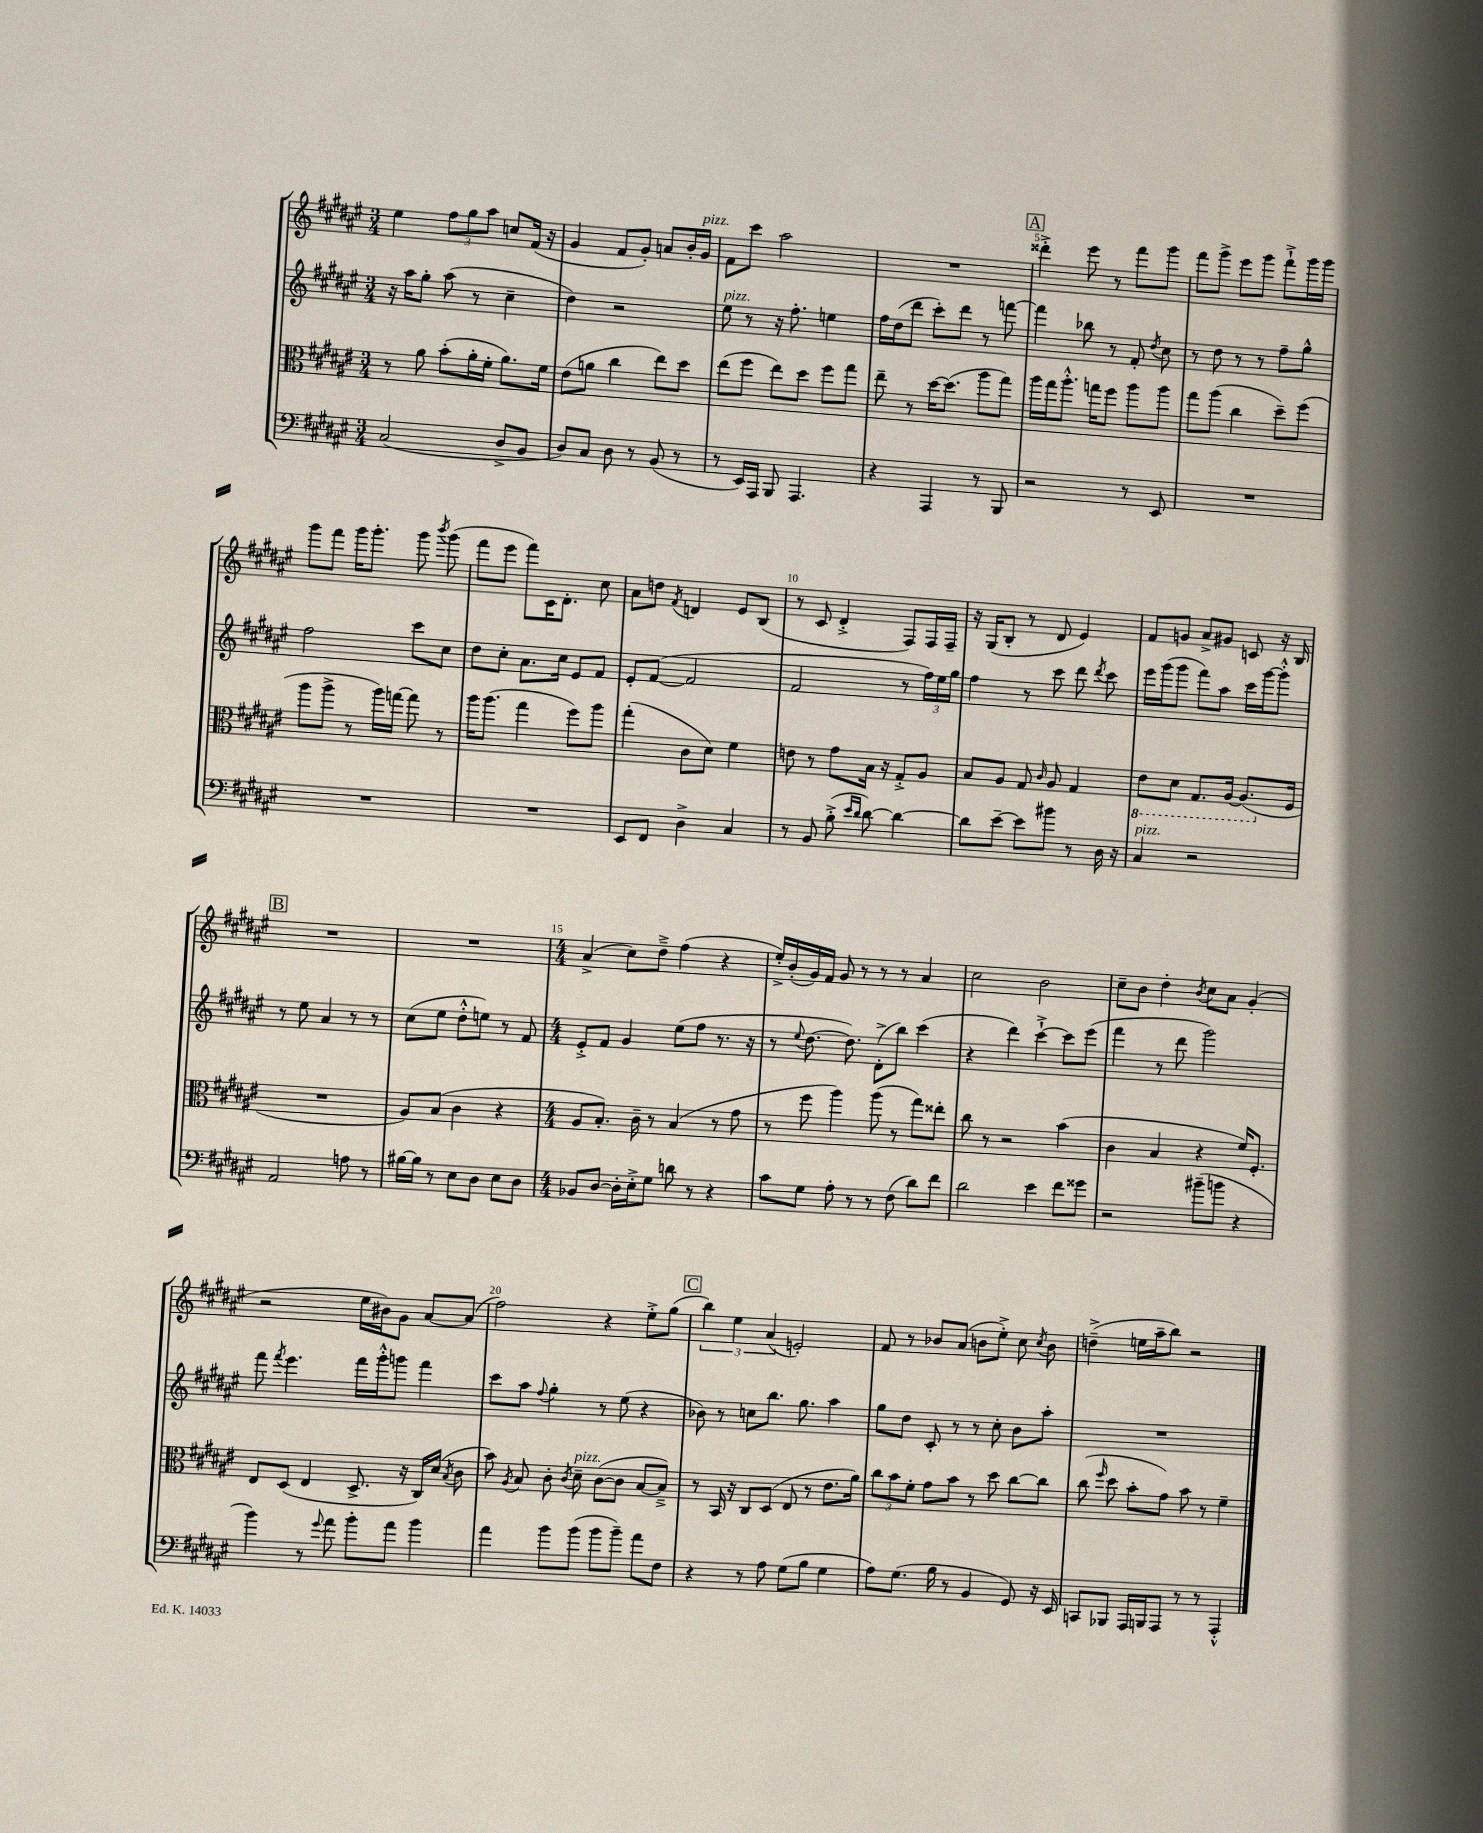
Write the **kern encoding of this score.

**kern	**kern	**kern	**kern
*staff4	*staff3	*staff2	*staff1
*clefF4	*clefC3	*clefG2	*clefG2
*k[f#c#g#d#a#e#]	*k[f#c#g#d#a#e#]	*k[f#c#g#d#a#e#]	*k[f#c#g#d#a#e#]
*M3/4	*M3/4	*M3/4	*M3/4
(2C#	8r	16r	4ee#
.	.	16aa#	.
.	8a#	8gg#'	.
.	(8b'	(8aa#	12ff#
.	.	.	12gg#
.	16a#'	8r	.
.	.	.	12aa#
.	16f#'	.	.
8D#^	8.a#)	4cc#~	8cc
8BB	.	.	(16f#
.	16f#	.	16r
=	=	=	=
8D#)	(8e#	4dd#)	4g#
8C#	8a	.	.
8D#	4cc#	2r	8f#
8r	.	.	8g#')
(8BB	8ee#)	.	8a
8r	8dd#	.	16b'
.	.	.	16g#
=	=	=	=
8r	(8ee#	8ee#	8f#
16EE#)	8ff#	8r	8ccc#
16AAA#	.	.	.
8BBB	8ee#)	16r	2aa#
.	.	8.ff#'	.
4.AAA#	8dd#	.	.
.	8ff#	4ee	.
.	8gg#	.	.
=	=	=	=
4r	8ee#~	16ff#	2.r
.	.	(16dd#	.
.	8r	8ddd#	.
4AAA#	[16dd#	8ccc#')	.
.	(8.dd#]	.	.
.	.	8ddd#	.
8r	8aa#	8r	.
8BBB	8gg#)	[8fff	.
=	=	=	=
2r	16aa#	4fff]	4ddd##'^
.	16gg#	.	.
.	8.aa#'^^	.	.
.	.	8bb-	8eee#
.	16gg	.	.
.	8ff#	8r	8r
8r	8aa#	8f#'	8fff#
.	.	8qdd#	.
8EE#	8aa#	8cc#	8ggg#
=	=	=	=
2.r	8gg#	8r	8fff#
.	(8aa#	8dd#	8ggg#^
.	4cc#	8r	8eee#
.	.	8r	8ggg#
.	8dd#~)	8ff#~	8fff#`^
.	(8ff#	8gg#^^	16ggg#
.	.	.	16ggg#
=	=	=	=
2.r	8aa#	2ff#	8ggg#
.	8aa#^	.	8fff#
.	8r	.	16ggg#
.	.	.	8.ggg#'
.	16aa#)	.	.
.	[16gg	.	.
.	8gg]	8ccc#	8ggg#
.	.	.	8qbbb
.	8r	8cc#	(8ggg#
=	=	=	=
2.r	16aa#	8dd#	8fff#
.	(8.aa#	.	.
.	.	8cc#'	8eee#
.	4gg#	8.a#	8fff#)
.	.	.	16c#
.	.	16cc#	8.d#'
.	8ff#)	8e#	.
.	8aa#	8f#	8cc#
=	=	=	=
8EE#	(4gg#'	8e#'	8a#
8FF#	.	([8f#	8dd
.	.	.	8qf#
4D#^	8c#	2f#]	4d
.	8d#)	.	.
4C#	4f#	.	8e#
.	.	.	(8B
=	=	=	=
8r	8e	2f#	8r
8BB	8r	.	8c#
(8B'^	8g#	.	4d#'^
16qqe#	.	.	.
16qqd#	.	.	.
[8d#)	16B	.	.
.	16r	.	.
4d#_	8G#'^	8r	8F#)
.	8A#	24ff#)	16F#
.	.	24ee#	.
.	.	.	16F#~
.	.	24gg#	.
=	=	=	=
8d#]	8B	4ff#	16r
.	.	.	(16G#
[8e#~	8A#	.	8B'
8e#]	8G#	8r	8r
.	16qqc#	.	.
8b#	8A#	8ccc#	8d#
8r	4G#	8ddd#	4e#)
.	.	8qddd#	.
16D#	.	8ccc#	.
16r	.	.	.
=	=	=	=
4C#	8E#	16eee#	8f#
.	.	(16ggg#	.
.	8D#	8ggg#	8g
2r	8.GG#	8fff#)	8a#^
.	.	8aa#	8g#
.	[16AA#	.	.
.	(8.AA#]	16ccc#	8c
.	.	[16ggg#	.
.	.	8ggg#'^^]	16r
.	16F#	.	16B
=	=	=	=
2AA#	2.r	8r	2.r
.	.	8ee#	.
.	.	4a#	.
8A	.	8r	.
8r	.	8r	.
=	=	=	=
[16B#	8A#)	(8cc#	2.r
16B#]	.	.	.
8r	(8B	8ee#	.
8E#	4c#	8dd#'^^	.
8D#	.	8ee)	.
8E#	4r	8r	.
8D#	.	8f#	.
=	=	=	=
*M4/4	*M4/4	*M4/4	*M4/4
8BB-	8A#	8e#'^	(4a#^
[8D#	8.B')	8f#	.
16D#']	.	4g#	8cc#)
16E#'^	16c#~	.	.
8G#	8r	.	8dd#~^
8d	(4B	(8ee#	(4ff#
8r	.	8ff#	.
4r	8r	8.r	4r
.	8g#	.	.
.	.	16r	.
=	=	=	=
8c#	8r	8r	16ee#'^)
.	.	.	(16b'
.	.	8qqee#	.
8G#	8ff#	[8.dd#	16g#)
.	.	.	16f#
8A#'	4aa#)	.	8g#
.	.	8.dd#])	.
8r	.	.	8r
8r	(8aa#	(8d#'^	8r
(8F#	8r	8bb)	8r
8d#)	8gg#)	(4ccc#	4a#
8f#	8ee##'	.	.
=	=	=	=
2d#	8cc#	4r	2cc#
.	8r	.	.
.	2r	4ddd#)	.
4e#	.	[4ccc#`^	2b
8f#	(4b	8ccc#]	.
8g##	.	(8eee#	.
=	=	=	=
2r	4c#	4fff#	8cc#~
.	.	.	8b
.	4B	8r	4dd#'
.	.	8ddd#	.
.	.	.	8qb
(8b#~	4r	2ggg#)	8cc#
8b	.	.	8a#
4r	16f#)	.	(4g#'
.	8.F#'	.	.
=	=	=	=
4b)	8E#	8fff#	2r
.	.	8qfff#	.
.	(8D#	4.eee#	.
8r	4E#	.	.
8qqg#	.	.	.
8a#	.	.	.
8b'	8.D#^	16fff#	16ee#
.	.	16ggg#'^^	16b#)
8a#	.	8ggg	8g#
.	16r	.	.
4b	16C#)	4fff#	[8a#
.	(16d#	.	.
.	8qB	.	.
.	8c#	.	(8a#]
=	=	=	=
4a#	8b)	8ccc#	2ff#)
.	8qA#	.	.
.	8B	8aa#	.
.	.	8qqff#	.
8b	8c#'	4gg#'	.
.	8qc#	.	.
(8b	8d#~	.	.
8b	([8c#	8r	4r
8b~)	8c#]	(8ee#	.
8a#	[8B	4r	8ee#'^
8F#	8B~^])	.	(8gg#
=	=	=	=
4r	8r	8b-)	6bb)
.	16BB	8r	.
.	.	.	6ee#
.	16r	.	.
8r	8C#	8cc	.
.	.	.	(6a#
8A#	(8D#	8.bb	.
(8G#	8E#	.	2e')
.	.	8.gg#	.
8B	8r	.	.
4G#	8.e#	4aa#	.
.	16a#)	.	.
=	=	=	=
8A#)	12cc#	8gg#	8f#
.	12b	.	.
(8.G#	.	8dd#	8r
.	12f#'	.	.
.	8g#	8c#'	8b-
16B	.	.	.
8r	8b	8r	(8a#
4BB	8r	8r	8b
.	8dd#	8cc#'	8ee#'^)
8GG#)	[8cc#	8b	8cc#
.	.	.	8qcc#
16r	8cc#]	8aa#'	8b
16EE#	.	.	.
=	=	=	=
8CC	(8cc#	1r	(4dd~^
.	16qqff#	.	.
8BBB-	8dd#	.	.
16AAA#	8b'	.	16ee
16BBB	.	.	16aa#~
8AAA#	8g#)	.	8bb)
8r	8b	.	2r
8r	8r	.	.
4AAA#'^^	4f#~	.	.
==	==	==	==
*-	*-	*-	*-
